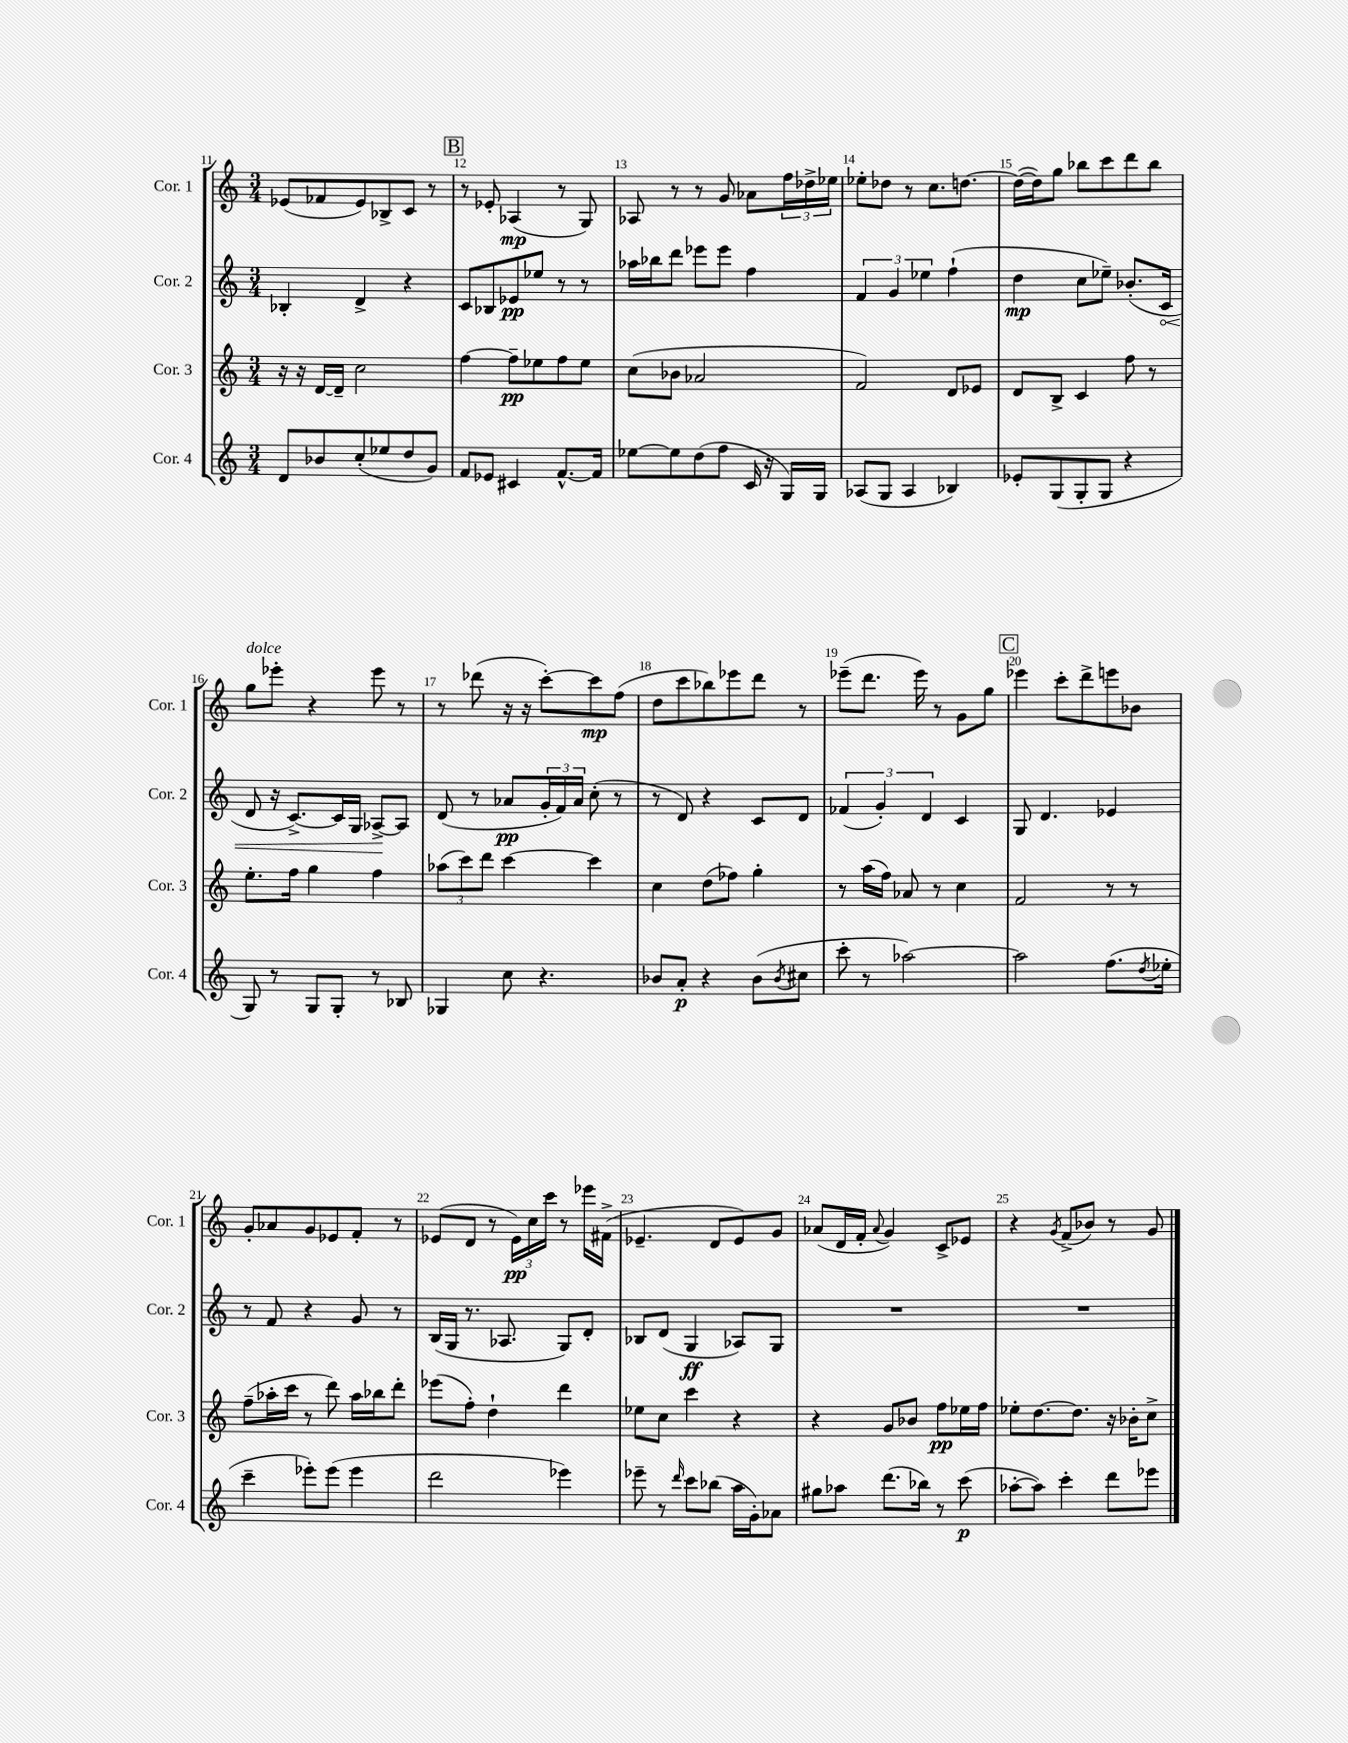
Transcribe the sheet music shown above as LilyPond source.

<<
\new StaffGroup <<
\new Staff = "s0" \with { instrumentName = "Cor. 1" shortInstrumentName = "Cor. 1" } {
    \clef treble \key c \major \numericTimeSignature \time 3/4
    ees'8( fes'8 ees'8) bes8-> c'8 r8 |
    \mark \markup { \box "B" } r8 ees'8-. aes4\mp( r8 g8) |
    aes8 r8 r8 g'8 aes'8 \tuplet 3/2 { f''16 des''16-> ees''16 } |
    ees''8-. des''8 r8 c''8. d''8.~ |
    d''16~( d''16) g''8 bes''8 c'''8 d'''8 bes''8 |
    g''8^\markup { \italic "dolce" } ees'''8-. r4 ees'''8 r8 |
    r8 des'''8( r16 r16 c'''8~-.) c'''8\mp f''8( |
    d''8 c'''8 bes''8) ees'''8 d'''8 r8 |
    ees'''8--( d'''8. ees'''16) r8 g'8 g''8 |
    \mark \markup { \box "C" } ees'''4 c'''8-. d'''8-> e'''8 bes'8 |
    g'8-. aes'8 g'8 ees'8 f'8-. r8 |
    ees'8( d'8 r8 \tuplet 3/2 { ees'16\pp) c''16 c'''16 } r8 ees'''16 fis'16->( |
    ees'4.-- d'8 ees'8) g'8 |
    aes'8( d'16 f'16-. \appoggiatura { aes'8 } g'4) c'8-> ees'8 |
    r4 \acciaccatura { g'8 } f'8->( bes'8) r8 g'8 \bar "|." |
}
\new Staff = "s1" \with { instrumentName = "Cor. 2" shortInstrumentName = "Cor. 2" } {
    \clef treble \key c \major \numericTimeSignature \time 3/4
    bes4-. d'4-> r4 |
    \mark \markup { \box "B" } c'8 bes8 ees'8\pp ees''8 r8 r8 |
    aes''16 bes''16 d'''8 ees'''8 ees'''8 f''4 |
    \tuplet 3/2 { f'4 g'4 ees''4 } f''4-!( |
    d''4\mp c''8 ees''8--) bes'8.-.( \once \override Hairpin.circled-tip = ##t c'16\< |
    d'8 r16 c'8.~->) c'16 g16 aes8~->\! aes8 |
    d'8( r8 aes'8\pp \tuplet 3/2 { g'16-. f'16) aes'16 } c''8-.( r8 |
    r8 d'8) r4 c'8 d'8 |
    \tuplet 3/2 { fes'4( g'4-.) d'4 } c'4 |
    \mark \markup { \box "C" } g8 d'4. ees'4 |
    r8 f'8 r4 g'8 r8 |
    b16( g16 r8. aes8. g8) d'8-. |
    bes8 d'8( g4\ff aes8) g8 |
    R2. |
    R2. \bar "|." |
}
\new Staff = "s2" \with { instrumentName = "Cor. 3" shortInstrumentName = "Cor. 3" } {
    \clef treble \key c \major \numericTimeSignature \time 3/4
    r16 r16 d'16~ d'16-- c''2 |
    \mark \markup { \box "B" } f''4~ f''8--\pp ees''8 f''8 ees''8 |
    c''8( bes'8 aes'2 |
    f'2) d'8 ees'8 |
    d'8 b8-> c'4 f''8 r8 |
    e''8.-. f''16 g''4 f''4 |
    \tuplet 3/2 { aes''8( c'''8) d'''8 } c'''4~ c'''4 |
    c''4 d''8( fes''8) g''4-. |
    r8 a''16( f''16) aes'8 r8 c''4 |
    \mark \markup { \box "C" } f'2 r8 r8 |
    f''8--( aes''16-. c'''16 r8 d'''8) aes''16 bes''16 d'''8-. |
    ees'''8( f''8-.) d''4-! d'''4 |
    ees''8 c''8 c'''4 r4 |
    r4 g'8 bes'8 f''8\pp ees''16 f''16 |
    ees''8-. d''8.~ d''8. r16 bes'16-. c''8-> \bar "|." |
}
\new Staff = "s3" \with { instrumentName = "Cor. 4" shortInstrumentName = "Cor. 4" } {
    \clef treble \key c \major \numericTimeSignature \time 3/4
    d'8 bes'8 c''8-.( ees''8 d''8 g'8) |
    \mark \markup { \box "B" } f'8 ees'8 cis'4 f'8.~-^ f'16 |
    ees''8~ ees''8 d''8( f''8 c'16 r16 g16) g16 |
    aes8( g8 aes4 bes4) |
    ees'8-. g8( g8-. g8 r4 |
    g8) r8 g8 g8-. r8 bes8 |
    ges4 c''8 r4. |
    bes'8 a'8-.\p r4 bes'8( \acciaccatura { bes'8 } cis''8 |
    c'''8-. r8 aes''2~) |
    \mark \markup { \box "C" } aes''2 f''8.( \acciaccatura { d''8 } ees''16-. |
    c'''4-- ees'''8-.) ees'''8( ees'''4 |
    d'''2 ees'''4) |
    ees'''8-- r8 \grace { d'''16 } c'''8 bes''8( a''16 g'16-.) aes'8 |
    gis''8 aes''8 d'''8.( bes''16) r8 c'''8\p( |
    aes''8~-. aes''8) c'''4-. d'''8 ees'''8 \bar "|." |
}
>>
>>
\layout { \context { \Score currentBarNumber = #11 \override BarNumber.break-visibility = ##(#f #t #t) barNumberVisibility = #all-bar-numbers-visible } }
